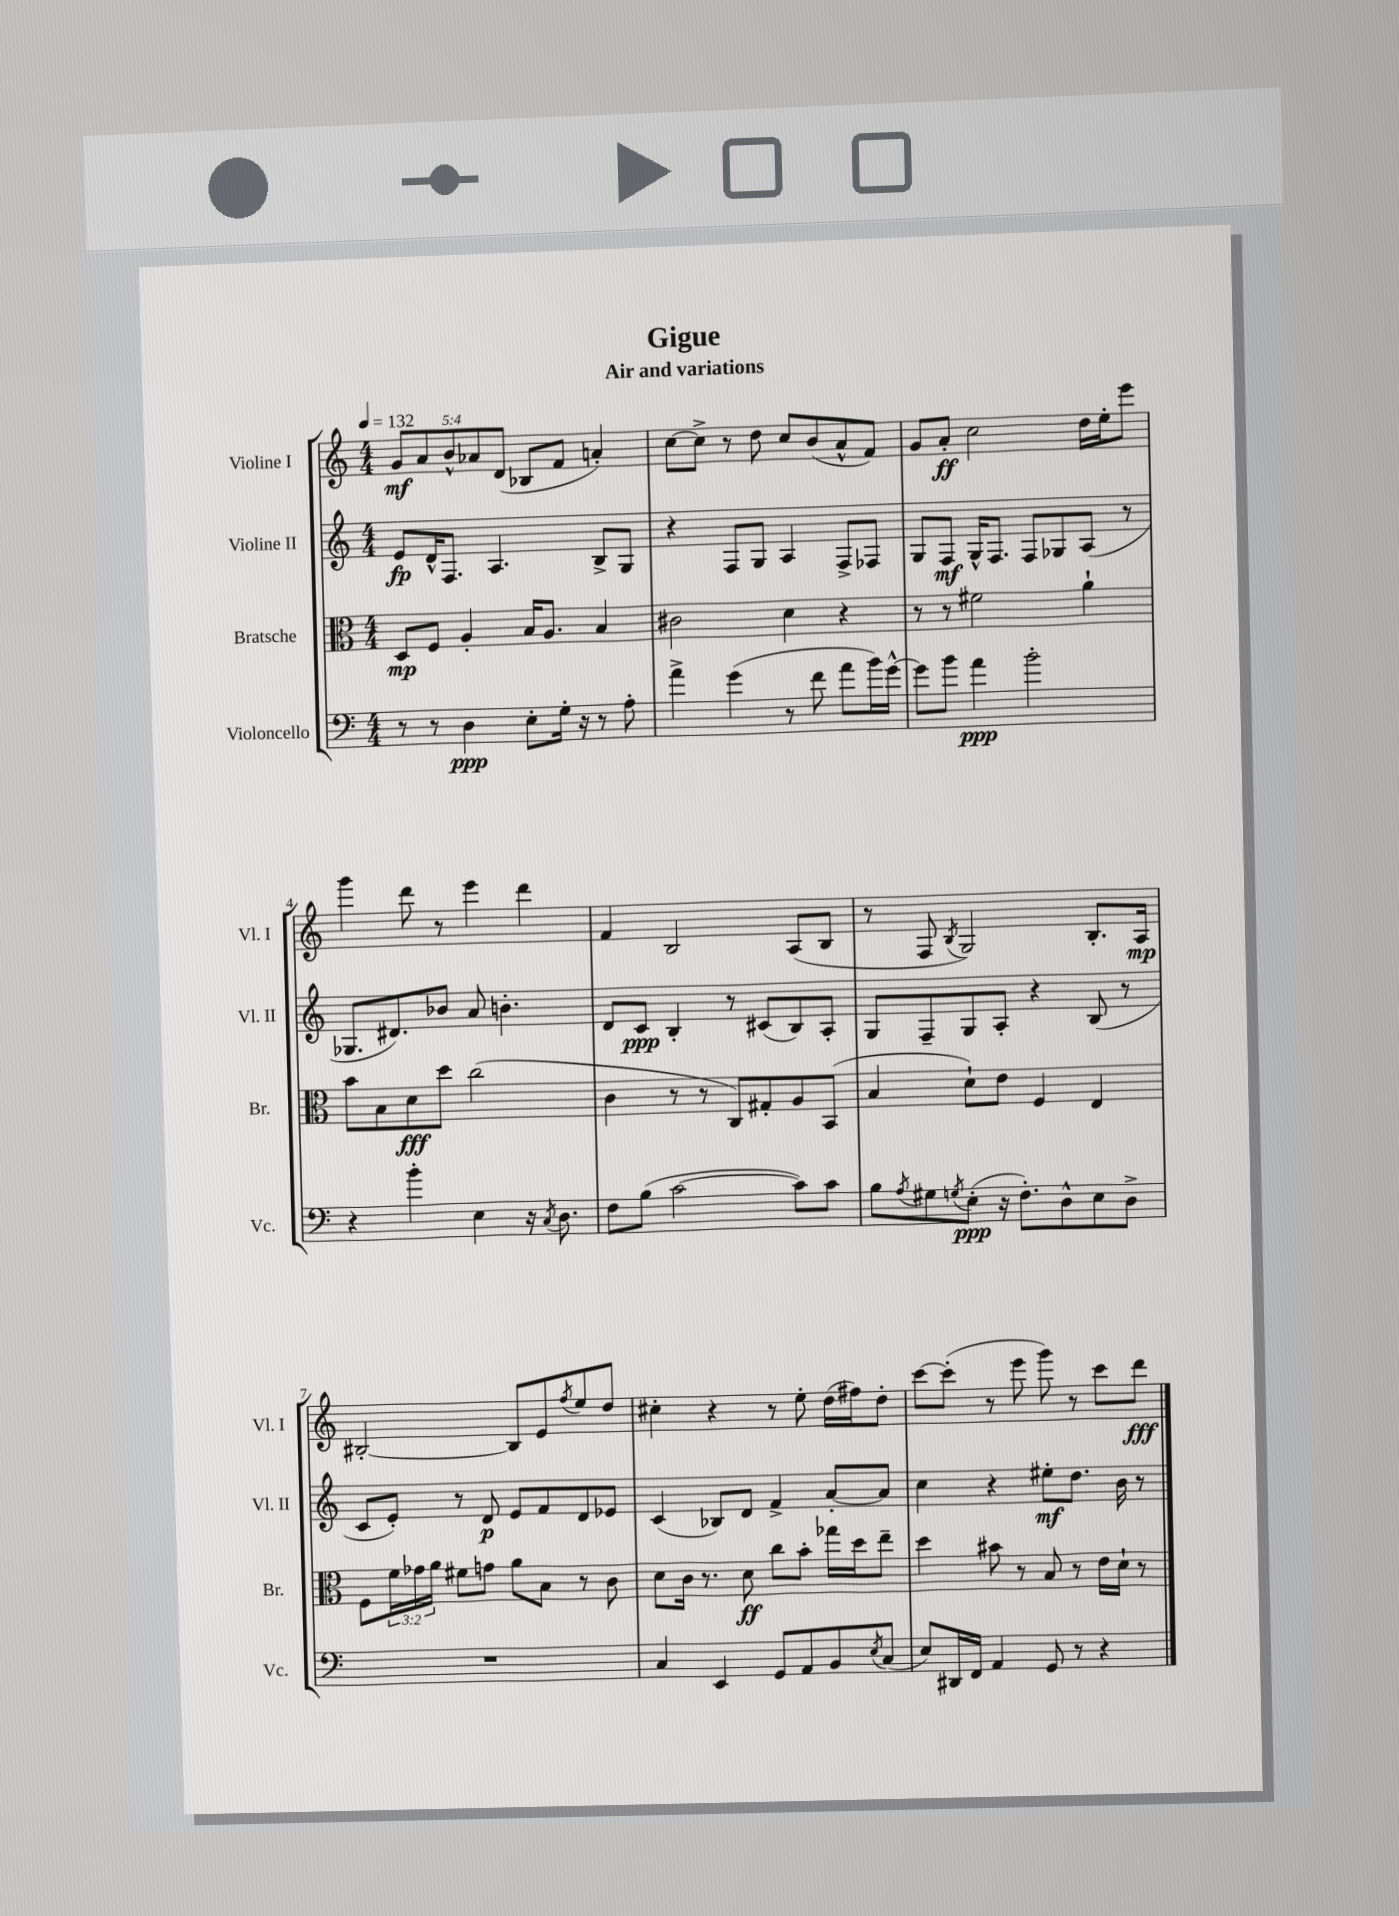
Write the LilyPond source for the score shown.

\header { title = "Gigue" subtitle = "Air and variations" }
<<
\new StaffGroup <<
\new Staff = "s0" \with { instrumentName = "Violine I" shortInstrumentName = "Vl. I" } {
    \clef treble \key c \major \numericTimeSignature \time 4/4 \override Staff.TupletNumber.text = #tuplet-number::calc-fraction-text \tempo 4 = 132
    \tuplet 5/4 { g'8\mf a'8 b'8-^ aes'8 d'8( } bes8 f'8 a'4-.) |
    c''8~ c''8-> r8 d''8 c''8 b'8( a'8-^ f'8) |
    g'8 a'8-.\ff c''2 d''16 e''16-. e'''8 |
    g'''4 d'''8 r8 e'''4 d'''4 |
    f'4 b2 a8( b8 |
    r8 f8 \acciaccatura { b8 } g2) b8.-. a16\mp |
    bis2~-. bis8 e'8 \acciaccatura { f''8 } e''8 d''8 |
    cis''4-. r4 r8 e''8-. d''16( fis''16) d''8-. |
    c'''8~ c'''8-.( r8 e'''8 g'''8) r8 c'''8 d'''8\fff \bar "|." |
}
\new Staff = "s1" \with { instrumentName = "Violine II" shortInstrumentName = "Vl. II" } {
    \clef treble \key c \major \numericTimeSignature \time 4/4
    e'8\fp d'16-^ f8. a4. b8-> g8 |
    r4 f8 g8 a4 f8-> fes8 |
    g8 f8\mf g16-^ f8. f8 ges8 a8( r8 |
    ges8. dis'8.) bes'8 a'8 b'4.-. |
    d'8 c'8\ppp b4-. r8 cis'8( b8) a8-. |
    g8 f8-- g8 a8-. r4 b8( r8 |
    c'8 e'8-.) r8 d'8\p e'8 f'8 d'8 ees'8 |
    c'4( bes8) d'8 f'4-> a'8~-. a'8 |
    c''4 r4 eis''8-.\mf d''8. b'16 r8 \bar "|." |
}
\new Staff = "s2" \with { instrumentName = "Bratsche" shortInstrumentName = "Br." } {
    \clef alto \key c \major \numericTimeSignature \time 4/4 \override Staff.TupletNumber.text = #tuplet-number::calc-fraction-text
    d8\mp f8 a4-. b16 a8. b4 |
    cis'2 d'4 r4 |
    r8 r8 fis'2 a'4-! |
    b'8 b8 d'8\fff d''8 c''2( |
    c'4 r8 r8 c8) gis8-. a8 b,8( |
    b4 d'8-!) e'8 f4 e4 |
    f8 \tuplet 3/2 { f'16 ges'16 a'16 } fis'8 g'8 a'8 b8 r8 c'8 |
    d'8 c'16 r8. d'8\ff c''8 b'8-. ges''16 d''16 e''8-- |
    d''4 bis'8 r8 b8 r8 e'16 d'16-! r8 \bar "|." |
}
\new Staff = "s3" \with { instrumentName = "Violoncello" shortInstrumentName = "Vc." } {
    \clef bass \key c \major \numericTimeSignature \time 4/4
    r8 r8 d4\ppp e8-. g16-. r16 r8 a8-. |
    a'4-> g'4( r8 f'8 a'8 b'16) g'16~-^ |
    g'8 b'8 a'4\ppp b'2-. |
    r4 b'4-. e4 r16 \acciaccatura { c8 } d8. |
    f8 b8( c'2~ c'8) c'8 |
    b8 \acciaccatura { a8 } gis8 \acciaccatura { g8 } e8-.\ppp( r16 f8.-.) d8-^ e8 d8-> |
    R1 |
    c4 e,4 g,8 a,8 b,8 \acciaccatura { e8 } c8( |
    e8) dis,16 f,16 a,4 g,8 r8 r4 \bar "|." |
}
>>
>>
